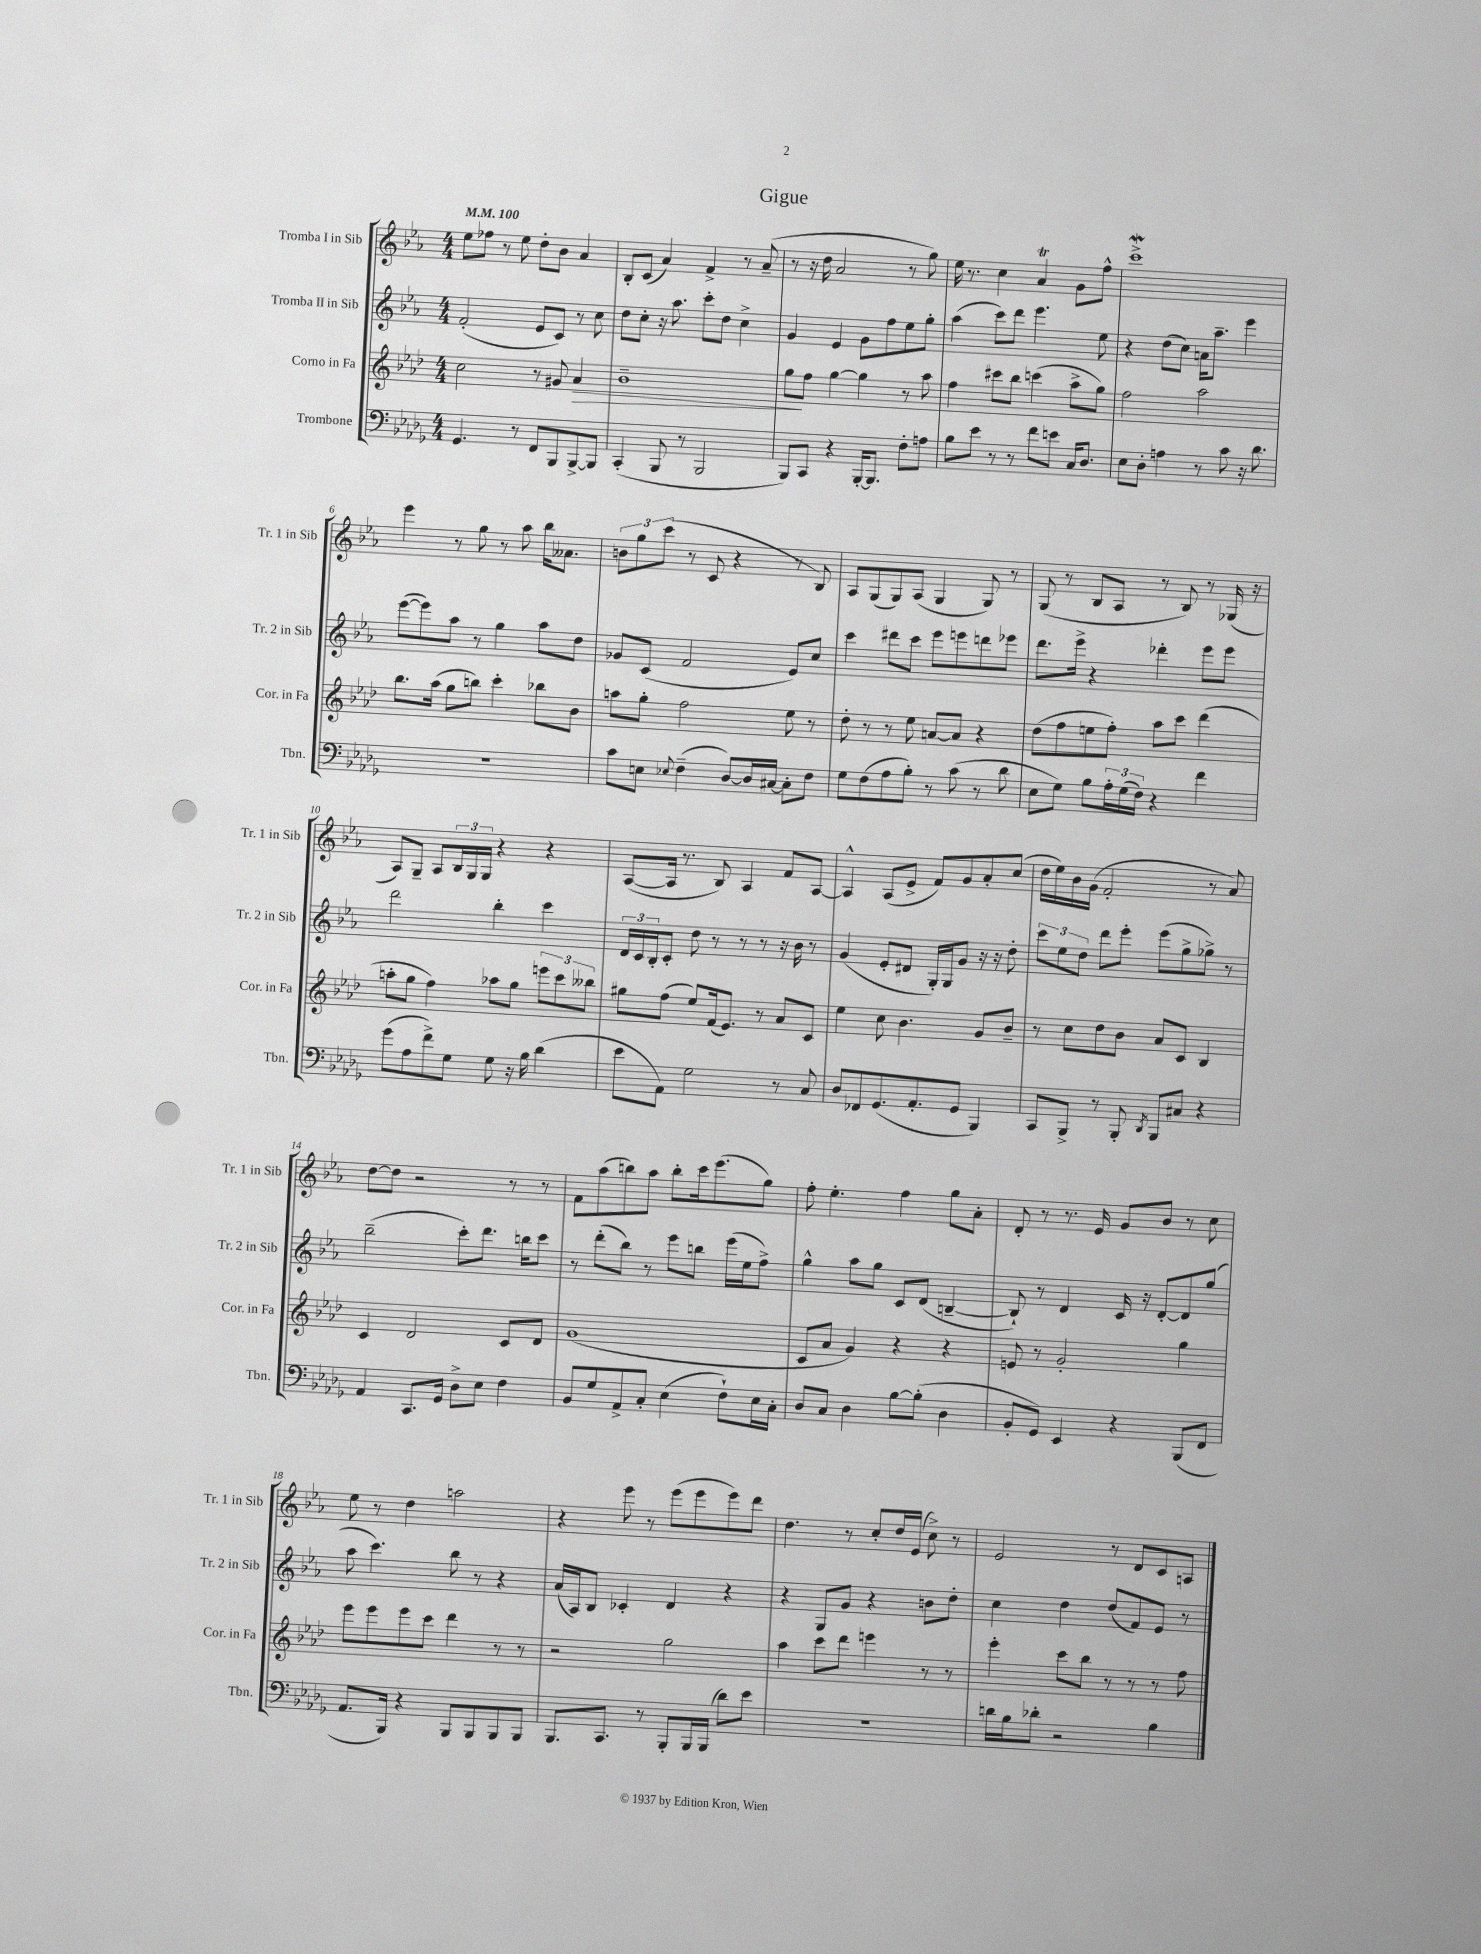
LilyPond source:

\header { title = "Gigue" }
<<
\new StaffGroup <<
\new Staff = "s0" \with { instrumentName = "Tromba I in Sib" shortInstrumentName = "Tr. 1 in Sib" } {
    \clef treble \key ees \major \numericTimeSignature \time 4/4 \tempo 4 = 100
    ees''8 fes''8 r8 ees''8 d''8-. bes'8 aes'4 |
    bes8-. c'8( aes'4) f'4-> r8 aes'8--( |
    r8 r16 d''16 aes'2 r8 g''8) |
    ees''16 r8. c''4 aes'4\trill g'8 f''8-^ |
    c'''1->\mordent |
    ees'''4 r8 g''8 r8 aes''8 bes''16 aeses'8. |
    \tuplet 3/2 { b'8 g''8 c'''8( } r8 c'8 r4 r8 bes8) |
    aes8 g8( g8) aes8( g4 g8) r8 |
    g8( r8 bes8 aes8 r8 bes8) r8 ges16( r16 |
    aes8) g8-- aes8 \tuplet 3/2 { bes16 g16 g16 } r4 r4 |
    aes8~( aes16 r8. bes8) aes4 f'8 aes8~ |
    aes4-^ aes8( ees'8-> f'8) g'8 aes'8-. c''8( |
    d''16 ees''16) bes'16 g'16( f'2-. r8 aes'8) |
    d''8~ d''8 r2 r8 r8 |
    f'8 aes''8( b''8) aes''8 b''8-. c'''16 ees'''8.( g''8) |
    f''8-. ees''4.-. f''4 g''8 aes'8-. |
    d'8-. r8 r8. ees'16 g'8 bes'8 r8 c''8 |
    ees''8 r8 d''4 a''2 |
    r4 ees'''8 r8 ees'''8( ees'''8 ees'''8) d'''8 |
    d''4. r8 c''8-. d''16 ees'16( c''8->) r8 |
    ees'2 r8 d'8 c'8 a8 \bar "|." |
}
\new Staff = "s1" \with { instrumentName = "Tromba II in Sib" shortInstrumentName = "Tr. 2 in Sib" } {
    \clef treble \key ees \major \numericTimeSignature \time 4/4
    f'2-.( ees'8 c'8) r8 c''8 |
    d''8 c''8-. r16 aes''8. c'''8-. d''8 c''4-> |
    g'4 ees'4 g'8 f''8 ees''8 g''8-. |
    aes''4( c'''8) d'''8 ees'''4. ees''8 |
    r4 d''8( c''8) a'16 aes''8.-- ees'''4 |
    ees'''8~( ees'''8) aes''8 r8 g''4 aes''8 d''8 |
    ges'8 c'8( f'2 ees'8) c''8 |
    c'''4 dis'''8 c'''8 ees'''8 e'''8 d'''8 ees'''8 |
    d'''8. ees'''16-> r4 des'''4-. ees'''8 ees'''8 |
    d'''2 bes''4-. c'''4 |
    \tuplet 3/2 { d'16 c'16 bes16-. } c'8-. d''8 r8 r8 r8 r16 bes'16 r8 |
    g'4( ees'8-. dis'8 g16-.) g16 g'8 r16 r16 d''8-. |
    \tuplet 3/2 { c'''8 ees''8 d''8 } d'''8 ees'''8-. ees'''8( g''8-> ges''8->) r8 |
    bes''2--( c'''8-.) d'''8. b''16 c'''8 |
    r8 d'''8-.( bes''8) r8 ees'''8 b''8 ees'''16( ees''16 f''8->) |
    g''4-^ aes''8 g''8 c'8 d'8( b4~-- |
    b8-!) r8 d'4 c'16 r16 d'8~-. d'8 g''8( |
    aes''8 c'''4.) bes''8 r8 r4 |
    aes'16( aes16) bes8 ces'4-. d'4 r4 |
    r4 g8 g'8 r4 b'8 d''8-. |
    c''4 d''4 d''8( f'8) ees'8 r8 \bar "|." |
}
\new Staff = "s2" \with { instrumentName = "Corno in Fa" shortInstrumentName = "Cor. in Fa" } {
    \clef treble \key aes \major \numericTimeSignature \time 4/4
    c''2 r8 gis'8 aes'4\> |
    bes'1-- |
    g''8\! f''8 g''4~ g''4 r8 aes''8 |
    f''4 cis'''8 bes''8 c'''4( aes''8-> g''8) |
    f''2 aes''2 |
    bes''8. aes''16( g''8 b''8) c'''4-. bes''8 bes'8 |
    a''8 g''8-. f''2 ees''8 r8 |
    des''8-. r8 r8 ees''8 a'8~ a'8 r4 |
    des''8( f''8 e''8 f''8-.) aes''8 c'''8 des'''4( |
    a''8-. g''8 f''4) aes''8 g''8 \tuplet 3/2 { e'''8 c'''8 beses''8 } |
    gis''8 f''8( ees''8) f'16( ees'8.) r8 aes'8 c'8 |
    ees''4 c''8 bes'4. g'8 bes'8-- |
    r8 c''8 des''8 bes'8 aes'8 c'8 bes4 |
    c'4 des'2 c'8 des'8 |
    g'1( |
    c'8 aes'8 g'4) r4 r4 |
    e'8 r8 g'2-. g''4 |
    ees'''8 ees'''8 ees'''8 c'''8 des'''4 r8 r8 |
    r2 g''2 |
    aes''4 c'''8 des'''8 e'''4 r8 r8 |
    ees'''4-. c'''8 bes''8 r8 r8 r8 f''8 \bar "|." |
}
\new Staff = "s3" \with { instrumentName = "Trombone" shortInstrumentName = "Tbn." } {
    \clef bass \key des \major \numericTimeSignature \time 4/4
    ges,4. r8 f,8 bes,,8 bes,,8~-> bes,,8 |
    c,4-.( bes,,8 r8 bes,,2 |
    bes,,8) c,8 r4 bes,,16~-. bes,,8. f8-. a8 |
    bes8 ees'8 r8 r8 f'8 e'8 c16 des8. |
    ees8 des8-. a4 r8 c'8 r16 des'8. |
    R1 |
    c'8 e8 \appoggiatura { ees8 } f4--( des8~) des16 cis16~ cis8-. f8 |
    ges8 f8( aes8 bes8-.) r8 c'8( r8 des'8 |
    ees8 ges8) bes8 \tuplet 3/2 { aes16-. ges16( f16) } r4 f'4 |
    ges'8( aes8 f'8->) ges8 ges8 r16 bes16 des'4( |
    ees'8 aes,8) ges2 r8 c8 |
    des8 fes,8 ges,8.( aes,8.-. ges,8 bes,,4) |
    c,8 bes,,8-> r8 bes,,8-. \acciaccatura { des,8 } bes,,8 cis8 r4 |
    aes,4 c,8. ges,16 des8-> ees8 f4 |
    bes,8 ges8 aes,8-> c8-. ees4( f8-!) ees16 c16-. |
    des8 c8 des4 bes8~ bes8-.( des4 |
    bes,8-. ges,8) ees,4 r4 bes,,8( f,8 |
    aes,8. bes,,16) r4 bes,,8 bes,,8 bes,,8 bes,,8 |
    bes,,8. c,8. r8 bes,,8-. bes,,16 bes,,16( des'8) ees'8 |
    R1 |
    d'16 bes16 des'8-. r2 bes4 \bar "|." |
}
>>
>>
